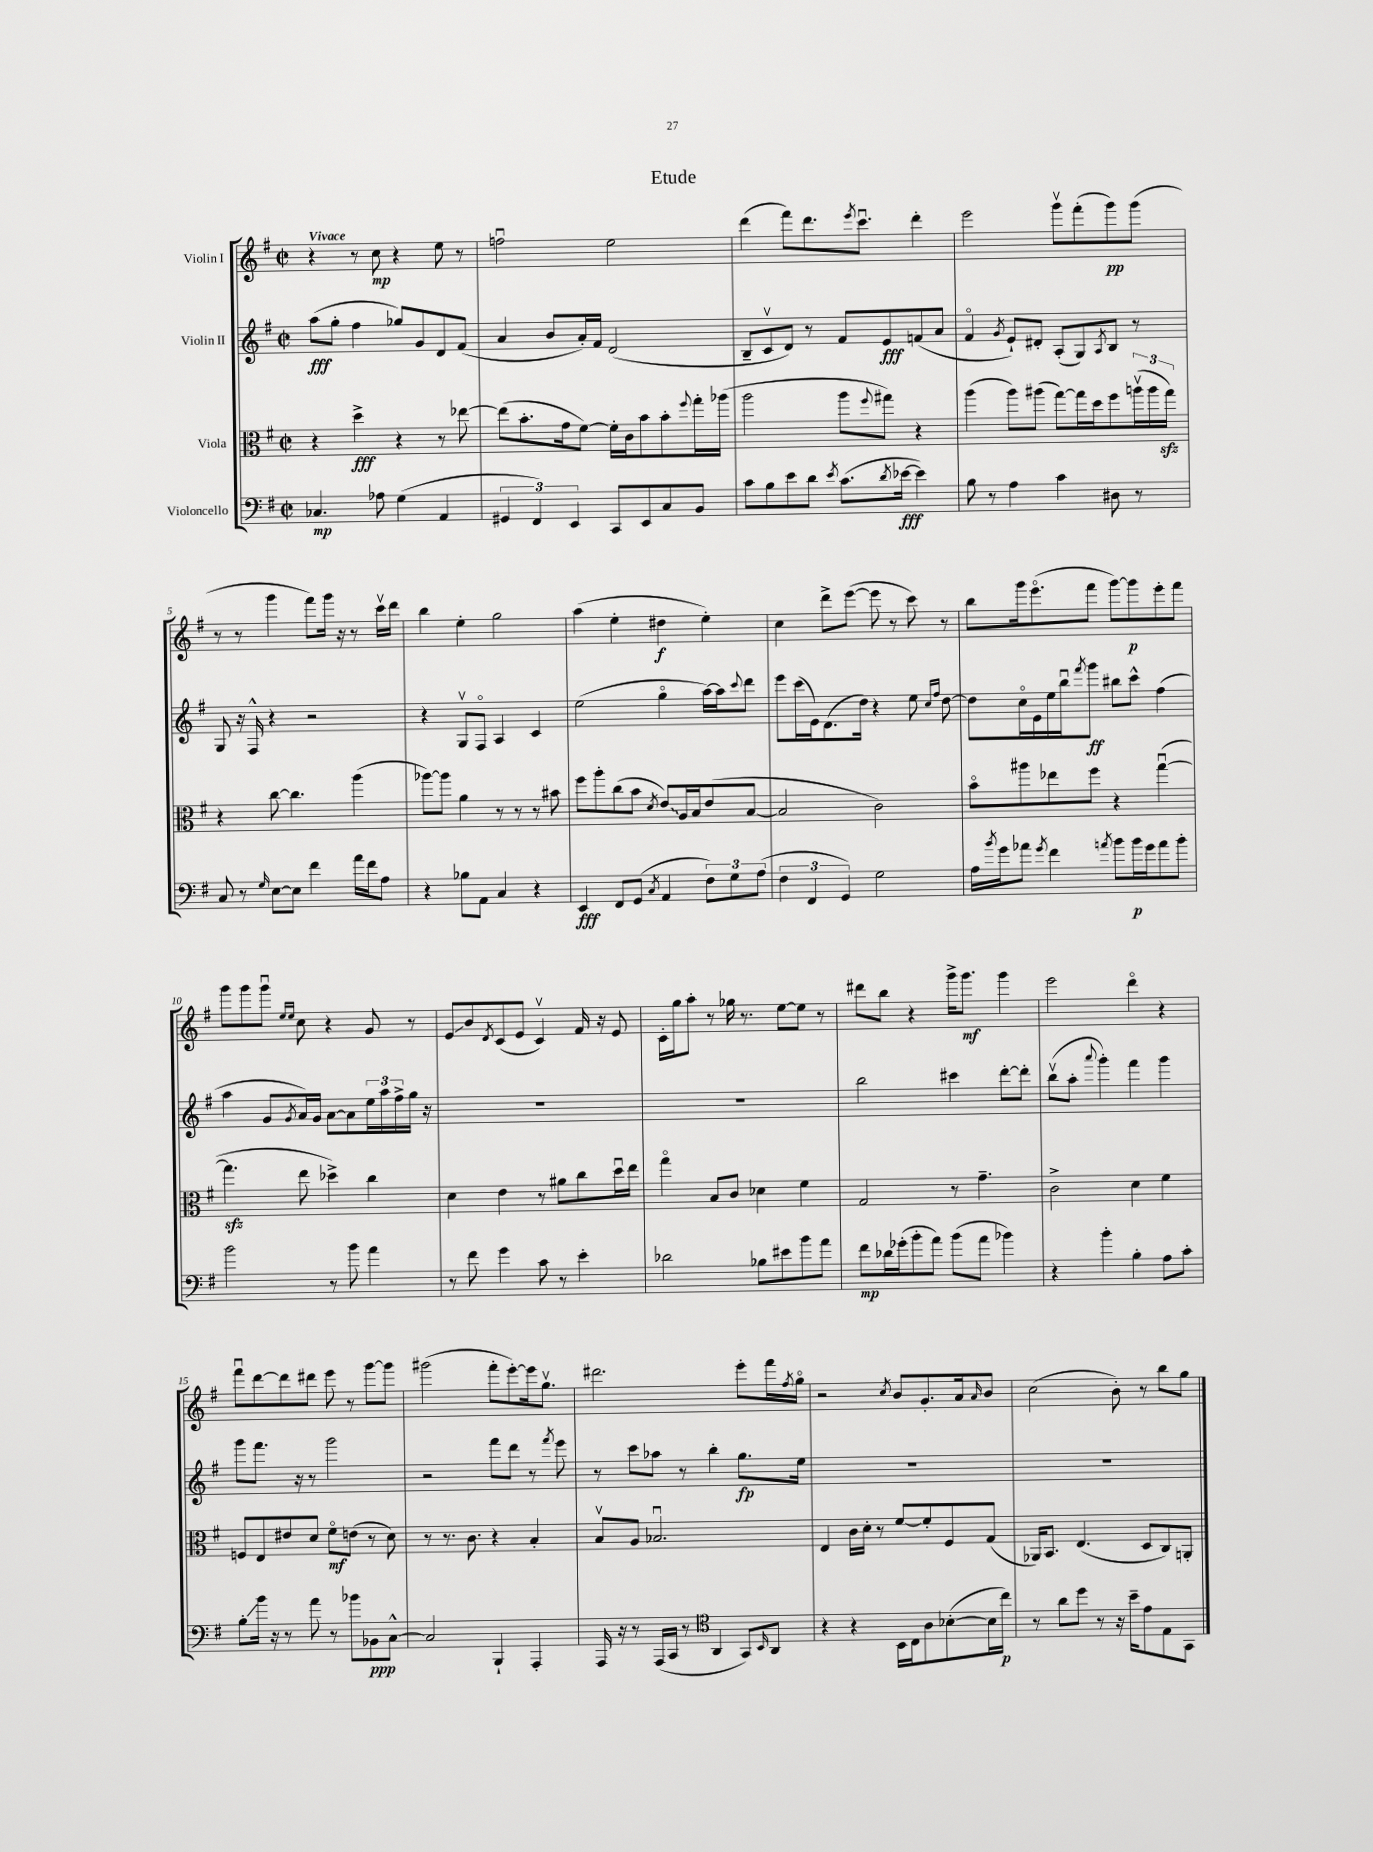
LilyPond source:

\header { title = "Etude" }
<<
\new StaffGroup <<
\new Staff = "s0" \with { instrumentName = "Violin I" } {
    \clef treble \key g \major \defaultTimeSignature \time 2/2 \tempo "Vivace"
    r4 r8 c''8\mp r4 e''8 r8 |
    f''2\downbow e''2 |
    d'''4( fis'''8) d'''8. \acciaccatura { e'''8 } c'''8.\downbow d'''4-. |
    e'''2 g'''8\upbow fis'''8-.( g'''8\pp) g'''8( |
    r8 r8 g'''4 fis'''8) g'''16 r16 r8 c'''16\upbow d'''16 |
    b''4 e''4-. g''2 |
    a''4( e''4-. dis''4\f e''4-.) |
    c''4 d'''8-> e'''8~( e'''8 r8 c'''8) r8 |
    b''8 g'''16 e'''8.\flageolet( fis'''8 g'''8~) g'''8\p e'''8-. fis'''8 |
    g'''8 g'''8 g'''8\downbow \grace { e''16 e''16 } c''8 r4 g'8 r8 |
    e'8\glissando b'8 \acciaccatura { d'8 } c'8( e'8 c'4\upbow) fis'16 r16 e'8 |
    c'16-. g''16 a''8-. r8 ges''16 r8. e''8~ e''8 r8 |
    dis'''8 b''8 r4 g'''16-> g'''8.\mf g'''4 |
    e'''2 d'''4\flageolet r4 |
    fis'''8\downbow d'''8~ d'''8 dis'''8 e'''8 r8 g'''8~ g'''8 |
    gis'''2( fis'''8-. e'''8~-.) e'''16 g''8.\upbow |
    dis'''2. e'''8-. fis'''16 \acciaccatura { fis''8 } g''16\flageolet |
    r2 \acciaccatura { c''8 } b'8 g'8.-. a'16 \grace { a'16 } b'8 |
    c''2( b'8-.) r8 b''8 g''8 \bar "|." |
}
\new Staff = "s1" \with { instrumentName = "Violin II" } {
    \clef treble \key g \major \defaultTimeSignature \time 2/2
    a''8\fff( g''8-. fis''4 ges''8) g'8 d'8 fis'8( |
    a'4 b'8 a'16-.) fis'16 d'2( |
    b8-- c'8\upbow d'8) r8 fis'8 e'8\fff f'8( a'8 |
    fis'4\flageolet \acciaccatura { g'8 } e'8-!) dis'8-. a8-.( g8) \acciaccatura { a8 } b8 r8 |
    g8 r16 fis16-^ r4 r2 |
    r4 g8\upbow fis8\flageolet a4 c'4 |
    e''2( g''4\flageolet a''16~) a''16 \appoggiatura { c'''8 } d'''8 |
    e'''8 c'''16( e'16) d'8.( d''16) r4 e''8 \grace { c''16 fis''16 } d''8~ |
    d''8 c''16\flageolet e'16 e''16 b''16\downbow \acciaccatura { fis'''8 } g'''8\ff bis''8 c'''8-^ fis''4( |
    a''4 g'8 \acciaccatura { g'8 } a'16) g'16 a'8~ a'8 \tuplet 3/2 { e''16 a''16 fis''16-> } g''16 r16 |
    R1 |
    R1 |
    b''2 cis'''4 d'''8~-. d'''8-. |
    b''8\upbow( a''8-. \appoggiatura { a'''8 } g'''4-.) fis'''4 g'''4 |
    g'''8 fis'''8. r16 r8 g'''2 |
    r2 fis'''8 d'''8 r8 \acciaccatura { fis'''8 } e'''8 |
    r8 c'''8 aes''8 r8 b''4-. g''8.\fp e''16 |
    R1 |
    R1 \bar "|." |
}
\new Staff = "s2" \with { instrumentName = "Viola" } {
    \clef alto \key g \major \defaultTimeSignature \time 2/2
    r4 d''4->\fff r4 r8 ees''8~ |
    ees''8( b'8.-. g'16 fis'8~) fis'16-. c'16 b'8 b'8-. \appoggiatura { fis''8 } g''16-. aes''16( |
    a''2 a''8 \appoggiatura { fis''8 } gis''8) r4 |
    a''4( a''8) ais''8( g''8~) g''16 d''16 fis''8 \tuplet 3/2 { a''16\upbow( a''16 g''16\sfz) } |
    r4 c''8~ c''4. a''4( |
    aes''8~) aes''8 a'4 r8 r8 r8 bis'8 |
    fis''8 a''8-. c''8( b'8 \acciaccatura { d'8 } \once \override Glissando.style = #'zigzag e'8\glissando) a16 b16 e'8( b8~ |
    b2 c'2) |
    b'8\flageolet ais''8 ees''8 fis''8 r4 g''4~\downbow( |
    g''4.\sfz e''8 des''4->) c''4 |
    d'4 e'4 r8 ais'8 c''8 d''16\downbow e''16 |
    g''4\flageolet b8 c'8 des'4 fis'4 |
    g2 r8 g'4.-- |
    c'2-> d'4 fis'4 |
    f8 e8 eis'8 d'8 fis'8\flageolet\mf e'8( r8 d'8) |
    r8 r8. c'8. r4 b4-. |
    b8\upbow a8 bes2.\downbow |
    e4 c'16 d'16-. r8 fis'8~ fis'8-. fis8 g8( |
    aes,16) b,8. e4.( d8 c8) a,8-. \bar "|." |
}
\new Staff = "s3" \with { instrumentName = "Violoncello" } {
    \clef bass \key g \major \defaultTimeSignature \time 2/2
    ces4.\mp aes8 g4( a,4 |
    \tuplet 3/2 { gis,4 fis,4) e,4 } c,8 e,8 c8 b,8 |
    c'8 b8 e'8 d'8 \acciaccatura { e'8 } c'8.( \acciaccatura { d'8 } ees'16~\fff ees'4) |
    b8 r8 a4 c'4 dis8 r8 |
    c8 r8 \grace { g16 } e8~ e8 fis'4 a'16 fis'16 a8 |
    r4 bes8 a,8 c4 r4 |
    e,4\fff fis,8 g,8( \acciaccatura { c8 } a,4 \tuplet 3/2 { fis8) g8 a8( } |
    \tuplet 3/2 { fis4 fis,4 g,4) } g2 |
    a16 \acciaccatura { b'8 } g'16 aes'8 \acciaccatura { g'8 } fis'4 \acciaccatura { a'8 } b'8 b'16\p g'16 a'8 b'8-. |
    b'2 r8 b'8 a'4 |
    r8 fis'8 g'4 c'8 r8 e'4-. |
    des'2 bes8 eis'8 b'8 a'8 |
    fis'8\mp des'16 ges'16-.( b'8-. a'8) b'8( a'8 bes'4) |
    r4 b'4-. b4-. a8 c'8-. |
    b8-.\glissando b'16 r16 r8 a'8 r8 bes'8 bes,8\ppp c8~-^ |
    c2 b,,4-! a,,4-. |
    a,,16 r16 r8 a,,16( c,16 r8 \clef tenor a,4 g,8) \grace { b,16 } a,8 |
    r4 r4 b,16 c16 a8 bes8~-.( bes16 c''16\p) |
    r8 a'8 d''8 r8 r16 b'16-- e'8 e8 g,8 \bar "|." |
}
>>
>>
